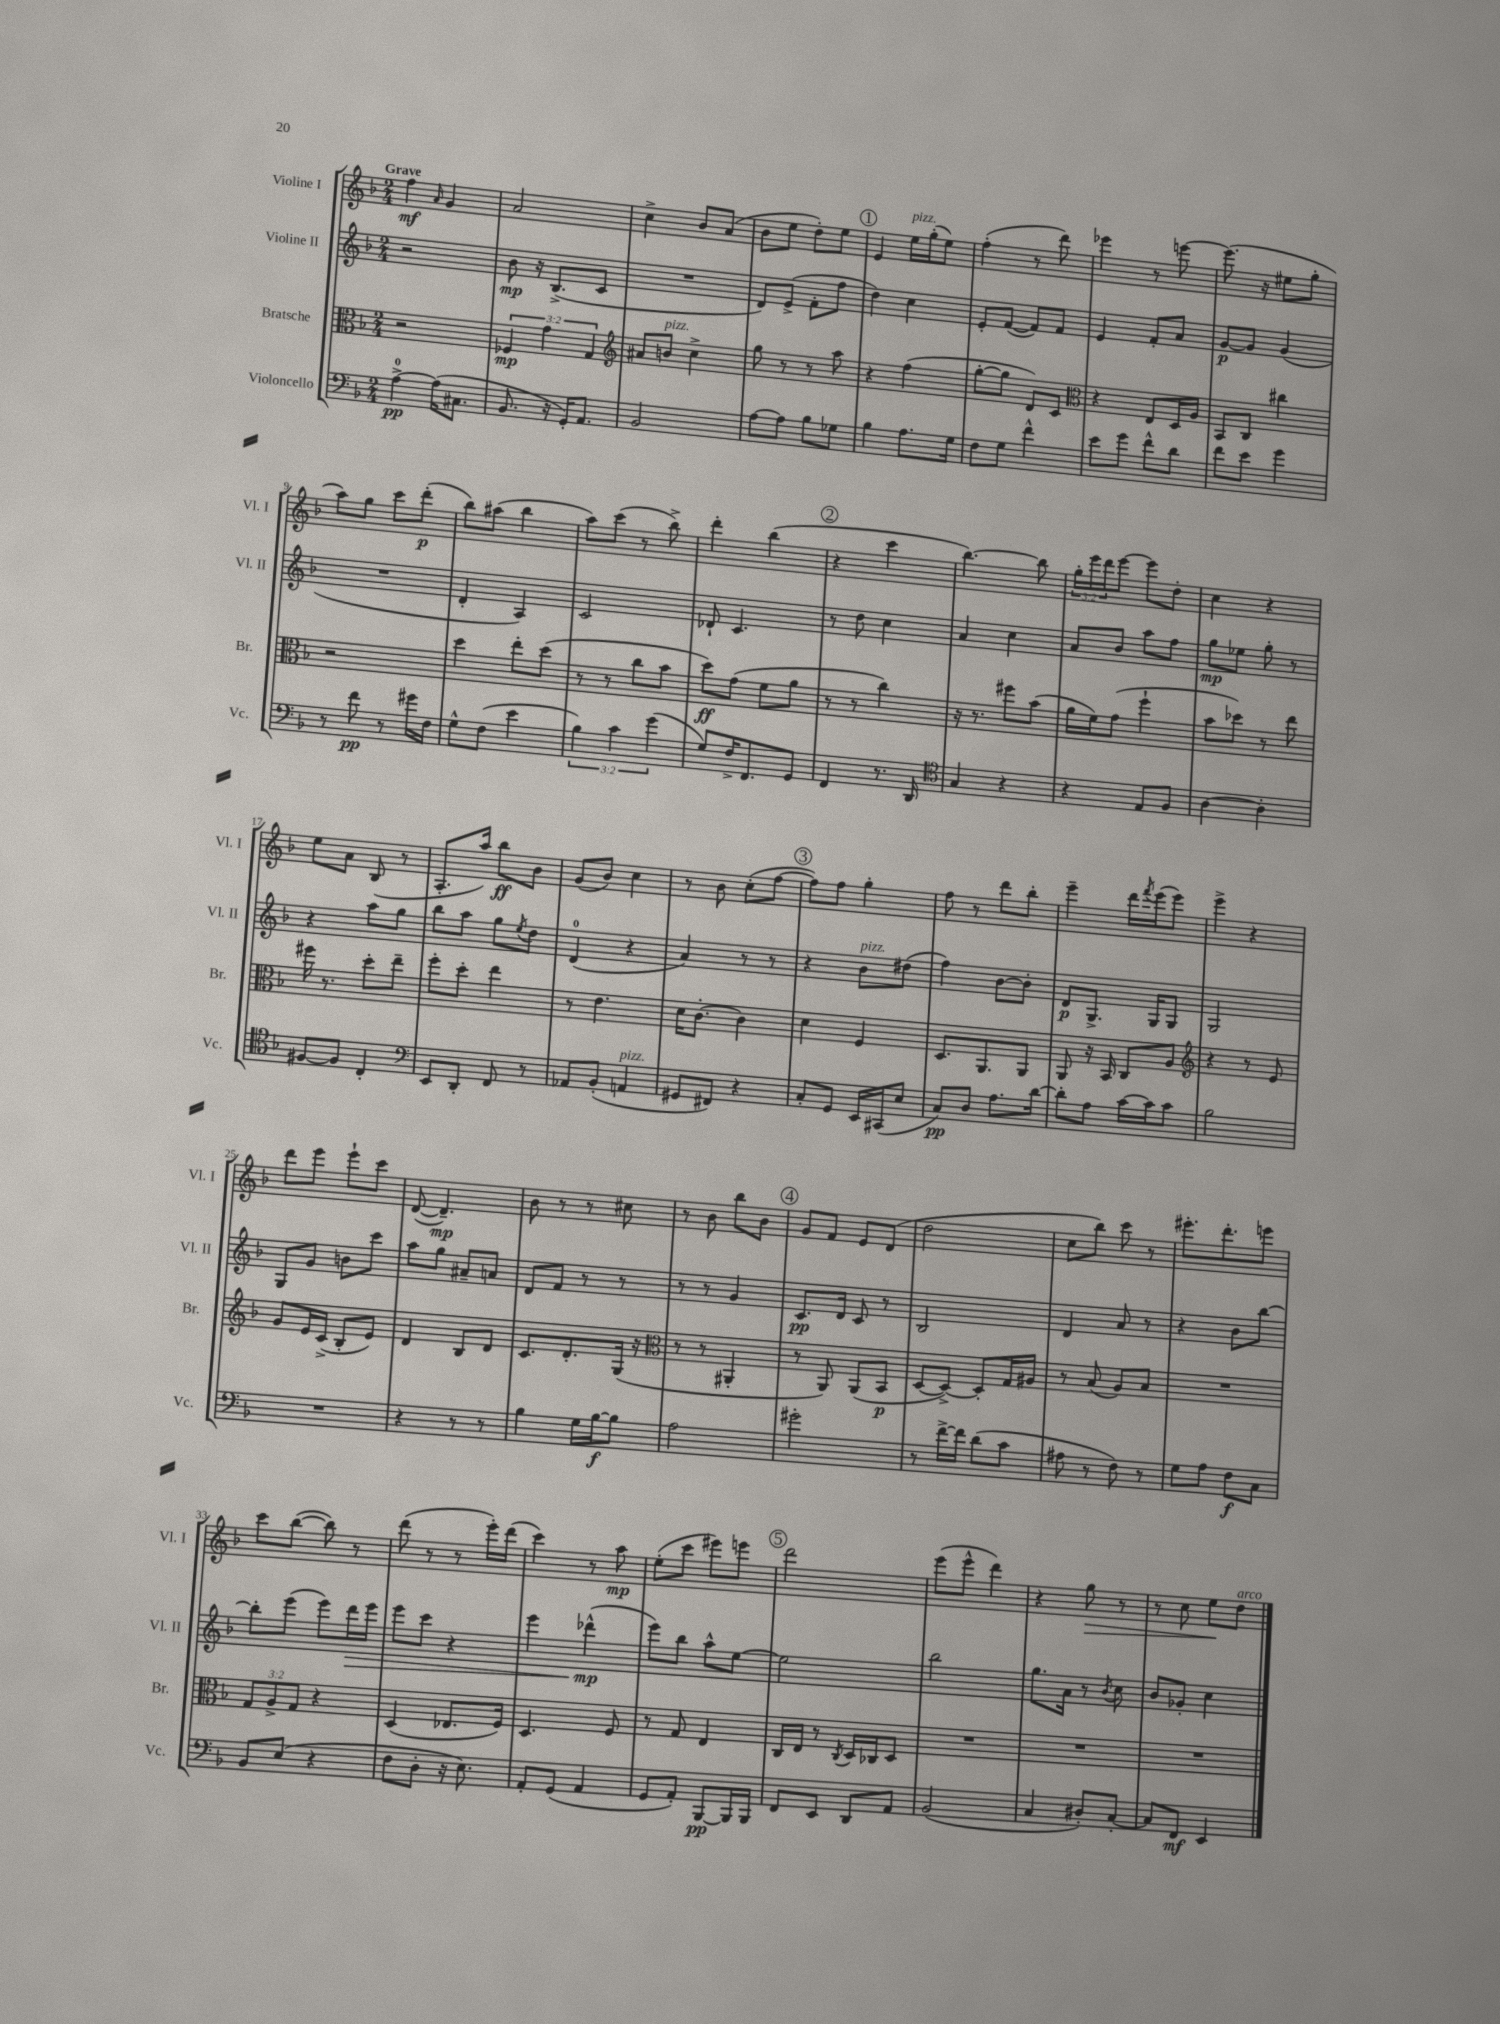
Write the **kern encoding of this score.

**kern	**dynam	**kern	**dynam	**kern	**dynam	**kern	**dynam
*part4	*part4	*part3	*part3	*part2	*part2	*part1	*part1
*staff4	*staff4	*staff3	*staff3	*staff2	*staff2	*staff1	*staff1
*I"Violoncello	*	*I"Bratsche	*	*I"Violine II	*	*I"Violine I	*
*I'Vc.	*	*I'Br.	*	*I'Vl. II	*	*I'Vl. I	*
*clefF4	*	*clefC3	*	*clefG2	*	*clefG2	*
*k[b-]	*	*k[b-]	*	*k[b-]	*	*k[b-]	*
*M2/4	*	*M2/4	*	*M2/4	*	*M2/4	*
=1	=1	=1	=1	=1	=1	=1	=1
!	!	!	!	!	!	!LO:TX:a:B:t=Grave	!
[4A^\	pp	2r	.	2r	.	4ff\	mf
.	.	.	.	.	.	16qqa/	.
(16A\KL]	.	.	.	.	.	4g/	.
8.C#X\J	.	.	.	.	.	.	.
=2	=2	=2	=2	=2	=2	=2	=2
8.BB-/	.	6F-X/	mp	8b-\	mp	2a/	.
.	.	.	.	16r	.	.	.
.	.	6g\	.	.	.	.	.
16r	.	.	.	(8.B-^/L	.	.	.
16GG'/KL)	.	.	.	.	.	.	.
8.AA/J	.	.	.	.	.	.	.
.	.	6G/	.	.	.	.	.
.	.	.	.	8c/J	.	.	.
=3	=3	=3	=3	=3	=3	=3	=3
*	*	*clefG2	*	*	*	*	*
2BB-/	.	8a#X/L	.	2r	.	4cc^\	.
!	!	!LO:TX:a:i:t=pizz.	!	!	!	!	!
.	.	8bn/J	.	.	.	.	.
.	.	4cc^\	.	.	.	8b-/L	.
.	.	.	.	.	.	(8a/J	.
=4	=4	=4	=4	=4	=4	=4	=4
[8A\L	.	8gg\	.	8d/L)	.	8b-\L	.
8A\J]	.	8r	.	(8e^/J	.	8ee\J	.
8B-\L	.	8r	.	8f'\L	.	8dd'\L)	.
8G-X\J	.	8aa\	.	8ff\J	.	8ee\J	.
!!LO:REH:place=s1:t=1
=5	=5	=5	=5	=5	=5	=5	=5
4B-\	.	4r	.	4dd\)	.	4e/	.
!	!	!	!	!	!	!LO:TX:a:i:t=pizz.	!
8.A\L	.	(4ff\	.	4cc\	.	16ee\LL	.
.	.	.	.	.	.	(16gg'\J	.
.	.	.	.	.	.	8ee\J)	.
16G\Jk	.	.	.	.	.	.	.
=6	=6	=6	=6	=6	=6	=6	=6
8F\L	.	[8gg'\L	.	8e'/L	.	(4ff'\	.
8G\J	.	8gg\J]	.	([8f/J	.	.	.
4f^^\	.	8d/L)	.	8f/L])	.	8r	.
.	.	8c/J	.	8f/J	.	8ddd\)	.
=7	=7	=7	=7	=7	=7	=7	=7
*	*	*clefC3	*	*	*	*	*
8e\L	.	4r	.	4e/	.	4eee-X\	.
8g\J	.	.	.	.	.	.	.
8f^^\L	.	8E/L	.	8f'/L	.	8r	.
8d\J	.	16D/L	.	8a/J	.	[8eeen\	.
.	.	16A/JJ	.	.	.	.	.
=8	=8	=8	=8	=8	=8	=8	=8
8f\L	.	8BB-/L	.	[8g/L	p	(8.eee\]	.
8e\J	.	8C/J	.	8g/J]	.	.	.
.	.	.	.	.	.	16r	.
4g\	.	4cc#X\	.	(4g/	.	8ee#X\L	.
.	.	.	.	.	.	8gg'\J	.
!!LO:LB:g=z
=9	=9	=9	=9	=9	=9	=9	=9
8r	.	2r	.	2r	.	8aa\L)	.
8f\	pp	.	.	.	.	8gg\J	.
8r	.	.	.	.	.	8ccc\L	.
16g#X\LL	.	.	.	.	.	(8ddd'\J	p
16F\JJ	.	.	.	.	.	.	.
=10	=10	=10	=10	=10	=10	=10	=10
8G^^\L	.	4dd\	.	4d'/	.	8bb-\L)	.
(8F\J	.	.	.	.	.	(8aa#X\J	.
4e\	.	8ee'\L	.	4A/)	.	4bb-\	.
.	.	(8dd\J	.	.	.	.	.
=11	=11	=11	=11	=11	=11	=11	=11
6B-\)	.	8r	.	2c/	.	8aa\L)	.
.	.	8r	.	.	.	(8ccc\J	.
6c\	.	.	.	.	.	.	.
.	.	8cc\L	.	.	.	8r	.
(6g\	.	.	.	.	.	.	.
.	.	8b-\J	.	.	.	8bb-^\)	.
=12	=12	=12	=12	=12	=12	=12	=12
8G/L)	.	8dd\L)	ff	8d-X`/	.	4ddd'\	.
16F^/K	.	(8g\J	.	4.c/	.	.	.
8.FF/	.	.	.	.	.	.	.
.	.	8f\L	.	.	.	(4bb-\	.
8GG/J	.	8a\J	.	.	.	.	.
!!LO:REH:place=s1:t=2
=13	=13	=13	=13	=13	=13	=13	=13
4FF/	.	8r	.	8r	.	4r	.
.	.	8r	.	8dd\	.	.	.
8.r	.	4cc\)	.	4cc\	.	4ccc\	.
16DD/	.	.	.	.	.	.	.
=14	=14	=14	=14	=14	=14	=14	=14
*clefC4	*	*	*	*	*	*	*
4G/	.	16r	.	4a/	.	[4.bb-\)	.
.	.	8.r	.	.	.	.	.
4r	.	8ff#X\L	.	4cc\	.	.	.
.	.	(8b-\J	.	.	.	8bb-\]	.
=15	=15	=15	=15	=15	=15	=15	=15
4r	.	16a\LL	.	8a/L	.	24gg'\LL	.
.	.	.	.	.	.	24eee\	.
.	.	16f\J)	.	.	.	.	.
.	.	.	.	.	.	24ddd\J	.
.	.	(8g\J	.	8b-/J	.	[8eee\J	.
8E/L	.	4ff`\	.	8aa\L	.	8eee\L]	.
8F/J	.	.	.	8ff\J	.	8dd'\J	.
=16	=16	=16	=16	=16	=16	=16	=16
[4A\	.	8b-\L	.	8gg\L	mp	4cc\	.
.	.	8dd-X\J)	.	8ee-X\J	.	.	.
4A'\]	.	8r	.	8gg'\	.	4r	.
.	.	8ee\	.	8r	.	.	.
!!LO:LB:g=z
=17	=17	=17	=17	=17	=17	=17	=17
[8F#X/L	.	16ff#X\	.	4r	.	8ee\L	.
.	.	8.r	.	.	.	.	.
8F#/J]	.	.	.	.	.	8a\J	.
4C'/	.	8dd'\L	.	8aa\L	.	(8B-/	.
.	.	8ee~\J	.	8gg\J	.	8r	.
=18	=18	=18	=18	=18	=18	=18	=18
*clefF4	*	*	*	*	*	*	*
8EE/L	.	8ff'\L	.	8bb-\L	.	8.A'/L	.
8DD'/J	.	8dd'\J	.	8aa\J	.	.	.
.	.	.	.	.	.	16aa/Jk)	.
8FF/	.	4ee\	.	8gg\L	.	8bb-\L	ff
.	.	.	.	8qee/	.	.	.
8r	.	.	.	8dd\J	.	8b-\J	.
=19	=19	=19	=19	=19	=19	=19	=19
8AA-X/L	.	8r	.	(4d/	.	(8g/L	.
(8BB-'/J	.	4.e\	.	.	.	8b-/J)	.
!LO:TX:a:i:t=pizz.	!	!	!	!	!	!	!
4AAn/	.	.	.	4r	.	4cc\	.
=20	=20	=20	=20	=20	=20	=20	=20
8GG#X/L	.	16d\KL	.	4a/)	.	8r	.
.	.	[8.c'\J	.	.	.	.	.
8FF#X/J)	.	.	.	.	.	8b-\	.
4r	.	4c\]	.	8r	.	(8cc'\L	.
.	.	.	.	8r	.	[8ff\J	.
!!LO:REH:place=s1:t=3
=21	=21	=21	=21	=21	=21	=21	=21
8C'/L	.	4d\	.	4r	.	8ff\L])	.
8GG/J	.	.	.	.	.	8ff\J	.
!	!	!	!	!LO:TX:a:i:t=pizz.	!	!	!
16EE/LL	.	4F/	.	8b-\L	.	4gg'\	.
(16CC#X/J	.	.	.	.	.	.	.
8E/J	.	.	.	(8dd#X\J	.	.	.
=22	=22	=22	=22	=22	=22	=22	=22
8C/L)	pp	8.D/L	.	4ff\)	.	8ff\	.
8D/J	.	.	.	.	.	8r	.
.	.	8.AA/	.	.	.	.	.
8.A\L	.	.	.	[8b-\L	.	8ddd\L	.
.	.	8AA/J	.	8b-'\J]	.	8bb-'\J	.
[16d\Jk	.	.	.	.	.	.	.
=23	=23	=23	=23	=23	=23	=23	=23
8d'\L]	.	8AA/	.	8d/L	p	4eee~\	.
8A\J	.	16r	.	8.G^/J	.	.	.
.	.	16BB-/	.	.	.	.	.
[16c\LL	.	8C/L	.	.	.	16ddd\LL	.
.	.	.	.	.	.	8qfff/	.
16c\J]	.	.	.	16G/KL	.	(16eee\J	.
8c\J	.	8A/J	.	8G/J	.	8eee\J)	.
=24	=24	=24	=24	=24	=24	=24	=24
*	*	*clefG2	*	*	*	*	*
2B-\	.	4r	.	2G/	.	4eee^\	.
.	.	8r	.	.	.	4r	.
.	.	8e/	.	.	.	.	.
!!LO:LB:g=z
=25	=25	=25	=25	=25	=25	=25	=25
2r	.	8g/L	.	8G/L	.	8ddd\L	.
.	.	16e/L	.	8g/J	.	8eee\J	.
.	.	(16c^/JJ	.	.	.	.	.
.	.	8B-'/L	.	8bn\L	.	8eee`\L	.
.	.	8e/J)	.	8ccc\J	.	8ccc\J	.
=26	=26	=26	=26	=26	=26	=26	=26
4r	.	4d/	.	8aa\L	.	([8d/	.
.	.	.	.	8gg\J	.	4.d~/])	mp
8r	.	8B-/L	.	8a#X~/L	.	.	.
8r	.	8d/J	.	8an/J	.	.	.
=27	=27	=27	=27	=27	=27	=27	=27
4B-\	.	8.c/L	.	8d/L	.	8b-\	.
.	.	.	.	8f/J	.	8r	.
.	.	8.d'/	.	.	.	.	.
16G\LL	.	.	.	8r	.	8r	.
[16B-\J	f	.	.	.	.	.	.
8B-\J]	.	(16G/Jk	.	8r	.	8cc#X\	.
.	.	16r	.	.	.	.	.
=28	=28	=28	=28	=28	=28	=28	=28
*	*	*clefC3	*	*	*	*	*
2A\	.	8r	.	8r	.	8r	.
.	.	8r	.	8r	.	8b-\	.
.	.	4AA#X'/	.	4g/	.	8bb-\L	.
.	.	.	.	.	.	8b-\J	.
!!LO:REH:place=s1:t=4
=29	=29	=29	=29	=29	=29	=29	=29
2g#X'\	.	8r	.	8.c/L	pp	8g/L	.
.	.	8AA/)	.	.	.	8f/J	.
.	.	.	.	16d/Jk	.	.	.
.	.	(8AA/L	.	8c/	.	8e/L	.
.	.	8BB-/J	p	8r	.	(8d/J	.
=30	=30	=30	=30	=30	=30	=30	=30
8r	.	[8D/L	.	2B-/	.	2dd\	.
[16f^\LL	.	8D^/J_)	.	.	.	.	.
16f\JJ]	.	.	.	.	.	.	.
(8d\L	.	8D'/L]	.	.	.	.	.
8c\J	.	16G/L	.	.	.	.	.
.	.	16A#X/JJ	.	.	.	.	.
=31	=31	=31	=31	=31	=31	=31	=31
8A#X\	.	8r	.	4d/	.	8cc\L	.
8r	.	(8B-/	.	.	.	8bb-\J)	.
8F\)	.	8A/L)	.	8a/	.	8ccc\	.
8r	.	8B-/J	.	8r	.	8r	.
=32	=32	=32	=32	=32	=32	=32	=32
8G\L	.	2r	.	4r	.	8.eee#X'\L	.
8A\J	.	.	.	.	.	.	.
.	.	.	.	.	.	8.ddd'\	.
8F\L	f	.	.	8b-\L	.	.	.
8C\J	.	.	.	[8bb-\J	.	8eeen\J	.
!!LO:LB:g=z
=33	=33	=33	=33	=33	=33	=33	=33
8BB-/L	.	12G/L	.	8bb-'\L]	.	8ccc\L	.
.	.	12A^/	.	.	.	.	.
(8E/J	.	.	.	(8eee\J	.	([8bb-\J	.
.	.	12G/J	.	.	.	.	.
4r	.	4r	.	8eee\L)	.	8bb-\])	.
!	!	!	!	!	!LO:HP:b	!	!
.	.	.	.	16ddd\L	>	8r	.
.	.	.	.	16eee\JJ	.	.	.
=34	=34	=34	=34	=34	=34	=34	=34
8F\L	.	(4D/	.	8eee\L	.	(8ddd\	.
8D'\J	.	.	.	8ccc\J	.	8r	.
16r	.	8.E-X/L	.	4r	.	8r	.
8.E\)	.	.	.	.	.	.	.
.	.	.	.	.	.	16eee'\LL)	.
.	.	16F/Jk)	.	.	.	(16ddd\JJ	.
=35	=35	=35	=35	=35	=35	=35	=35
8AA'/L	.	4.D/	.	4eee\	.	4ccc\)	.
(8GG/J	.	.	.	.	.	.	.
4AA/	.	.	.	(4ddd-X^^\	mp	8r	.
.	.	8F/	.	.	.	8aa\	mp
.	.	.	.	.	]	.	.
=36	=36	=36	=36	=36	=36	=36	=36
8GG/L	.	8r	.	8eee\L)	.	(8ee'\L	.
8AA'/J)	.	8G/	.	8bb-\J	.	8ccc\J	.
[8BBB-/L	pp	4E/	.	8aa^^\L	.	8eee#X\L)	.
16BBB-/L]	.	.	.	[8ee\J	.	8eeen\J	.
16BBB-/JJ	.	.	.	.	.	.	.
!!LO:REH:place=s1:t=5
=37	=37	=37	=37	=37	=37	=37	=37
8FF/L	.	16C/LL	.	2ee\]	.	2ddd\	.
.	.	16E/JJ	.	.	.	.	.
8EE/J	.	8r	.	.	.	.	.
.	.	8qC/	.	.	.	.	.
8DD/L	.	16D/LL	.	.	.	.	.
.	.	16C-X/J	.	.	.	.	.
8AA/J	.	8D/J	.	.	.	.	.
=38	=38	=38	=38	=38	=38	=38	=38
(2BB-/	.	2r	.	2bb-\	.	(8eee\L	.
.	.	.	.	.	.	8eee^^\J	.
.	.	.	.	.	.	4ddd\)	.
=39	=39	=39	=39	=39	=39	=39	=39
4C/	.	2r	.	8.gg\L	.	4r	.
.	.	.	.	16a\Jk	.	.	.
!	!	!	!	!	!	!	!LO:HP:b
8D#X'/L)	.	.	.	8r	.	8gg\	>
.	.	.	.	8qb-/	.	.	.
[8C'/J	.	.	.	8cc\	.	8r	.
=40	=40	=40	=40	=40	=40	=40	=40
8C/L]	.	2r	.	8b-/L	.	8r	.
8FF/J	mf	.	.	8g-X'/J	.	8cc\	.
4EE/	.	.	.	4cc\	.	8ee\L	.
!	!	!	!	!	!	!LO:TX:a:i:t=arco	!
.	.	.	.	.	.	8dd\J	]
==	==	==	==	==	==	==	==
*-	*-	*-	*-	*-	*-	*-	*-
